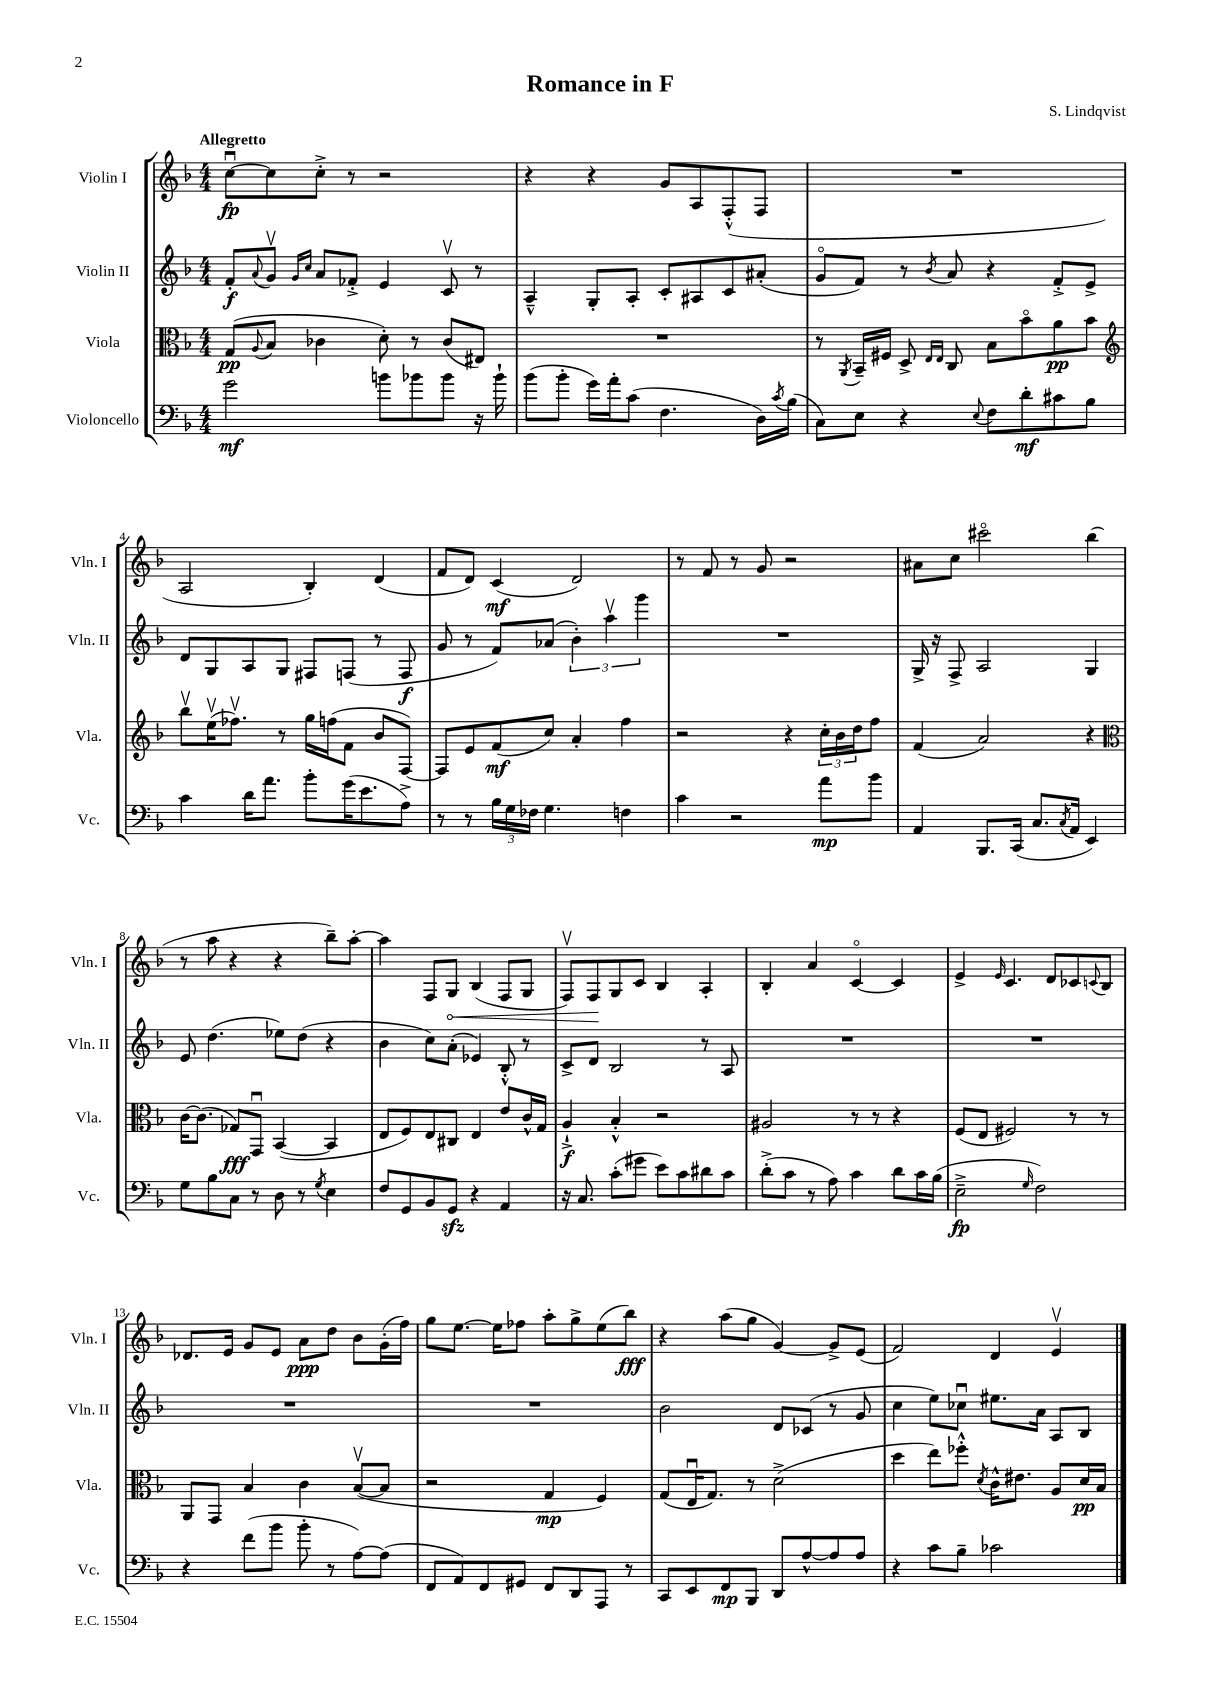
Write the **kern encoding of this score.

**kern	**dynam	**kern	**dynam	**kern	**dynam	**kern	**dynam
*part4	*part4	*part3	*part3	*part2	*part2	*part1	*part1
*staff4	*staff4	*staff3	*staff3	*staff2	*staff2	*staff1	*staff1
*I"Violoncello	*	*I"Viola	*	*I"Violin II	*	*I"Violin I	*
*I'Vc.	*	*I'Vla.	*	*I'Vln. II	*	*I'Vln. I	*
*clefF4	*	*clefC3	*	*clefG2	*	*clefG2	*
*k[b-]	*	*k[b-]	*	*k[b-]	*	*k[b-]	*
*M4/4	*	*M4/4	*	*M4/4	*	*M4/4	*
=1	=1	=1	=1	=1	=1	=1	=1
!	!	!	!	!	!	!LO:TX:a:B:t=Allegretto	!
2g\	mf	(8G/L	pp	8f'/L	f	[8ccu\L	fp
.	.	8qqA/	.	8qqa/	.	.	.
.	.	8B-/J	.	8gv/J	.	8cc\]	.
.	.	.	.	16qqg/LL	.	.	.
.	.	.	.	16qqcc/JJ	.	.	.
.	.	4c-X\	.	8a/L	.	8cc'^\J	.
.	.	.	.	8f-X'^/J	.	8r	.
8bn\L	.	8d'\)	.	4e/	.	2r	.
8b-X\	.	8r	.	.	.	.	.
8b-\J	.	(8c-/L	.	8cv/	.	.	.
16r	.	8E#X/J)	.	8r	.	.	.
16b-`\	.	.	.	.	.	.	.
=2	=2	=2	=2	=2	=2	=2	=2
(8b-\L	.	1r	.	4A~^^/	.	4r	.
8b-'\J	.	.	.	.	.	.	.
16g\LL)	.	.	.	8G'/L	.	4r	.
16a'\J	.	.	.	.	.	.	.
(8c\J	.	.	.	8A'/J	.	.	.
4.F\	.	.	.	8c'/L	.	8g/L	.
.	.	.	.	8A#X/	.	8A/	.
.	.	.	.	8c/	.	(8F'^^/	.
16D\LL)	.	.	.	(8a#X'/J	.	8F/J	.
8qc/	.	.	.	.	.	.	.
(16B-\JJ	.	.	.	.	.	.	.
=3	=3	=3	=3	=3	=3	=3	=3
8C\L)	.	8r	.	8g/L	.	1r	.
.	.	8qAA/	.	.	.	.	.
8E\J	.	16BB-~/LL	.	8f/J)	.	.	.
.	.	16F#X/JJ	.	.	.	.	.
4r	.	8D^/	.	8r	.	.	.
.	.	16qqE/LL	.	.	.	.	.
.	.	16qqE/JJ	.	8qb-/	.	.	.
.	.	8C/	.	8a/	.	.	.
8qqE/	.	.	.	.	.	.	.
8F\L	.	8B-\L	.	4r	.	.	.
8d'\	mf	8b-\	.	.	.	.	.
8c#X\	.	8a\	pp	8f'^/L	.	.	.
8B-\J	.	8b-\J	.	8e^/J	.	.	.
!!LO:LB:g=z
=4	=4	=4	=4	=4	=4	=4	=4
*	*	*clefG2	*	*	*	*	*
4c\	.	8bb-v\L	.	8d/L	.	2A/	.
.	.	(16eev\K	.	8G/	.	.	.
.	.	8.ff-Xv\J)	.	.	.	.	.
16d\KL	.	.	.	8A/	.	.	.
8.a\J	.	.	.	.	.	.	.
.	.	8r	.	8G/J	.	.	.
8b-'\L	.	16gg\LL	.	8F#X/L	.	4B-'/)	.
.	.	(16ffn\J	.	.	.	.	.
(16g\K	.	8f\J	.	(8Fn/J	.	.	.
8.e\	.	.	.	.	.	.	.
.	.	8b-/L	.	8r	.	(4d/	.
8A^\J)	.	[8F/J)	.	8F/	f	.	.
=5	=5	=5	=5	=5	=5	=5	=5
8r	.	8F/L]	.	8g/	.	8f/L	.
8r	.	8e/	.	8r	.	8d/J)	.
24B-\LL	.	(8f/	mf	8f/L)	.	(4c/	mf
24G\	.	.	.	.	.	.	.
24F-X\JJ	.	.	.	.	.	.	.
4.G\	.	8cc/J)	.	(8a-X/J	.	.	.
.	.	4a'/	.	6b-'\)	.	2d/)	.
.	.	.	.	6aav\	.	.	.
4Fn\	.	4ff\	.	.	.	.	.
.	.	.	.	6ggg\	.	.	.
=6	=6	=6	=6	=6	=6	=6	=6
4c\	.	2r	.	1r	.	8r	.
.	.	.	.	.	.	8f/	.
2r	.	.	.	.	.	8r	.
.	.	.	.	.	.	8g/	.
.	.	4r	.	.	.	2r	.
8a\L	mp	24cc'\LL	.	.	.	.	.
.	.	24b-\	.	.	.	.	.
.	.	24dd\J	.	.	.	.	.
8b-\J	.	8ff\J	.	.	.	.	.
=7	=7	=7	=7	=7	=7	=7	=7
4AA/	.	(4f/	.	16G^/	.	8a#X\L	.
.	.	.	.	16r	.	.	.
.	.	.	.	8F^/	.	8cc\J	.
8.BBB-/L	.	2a/)	.	2A/	.	2ccc#X\	.
(16CC/Jk	.	.	.	.	.	.	.
8.C/L	.	.	.	.	.	.	.
8qC/	.	.	.	.	.	.	.
16AA/Jk	.	.	.	.	.	.	.
4EE/)	.	4r	.	4G/	.	(4bb-\	.
!!LO:LB:g=z
=8	=8	=8	=8	=8	=8	=8	=8
*	*	*clefC3	*	*	*	*	*
8G\L	.	[16c\KL	.	8e/	.	8r	.
.	.	(8.c\J]	.	.	.	.	.
8B-\	.	.	.	(4.dd\	.	8aa\	.
8C\J	.	8G-X/L)	fff	.	.	4r	.
8r	.	8GGu/J	.	.	.	.	.
8D\	.	([4BB-/	.	8ee-X\L)	.	4r	.
8r	.	.	.	(8dd\J	.	.	.
8qG/	.	.	.	.	.	.	.
4E\	.	4BB-/]	.	4r	.	8bb-~\L)	.
.	.	.	.	.	.	[8aa'\J	.
=9	=9	=9	=9	=9	=9	=9	=9
8F/L	.	8E/L	.	4b-\	.	4aa\]	.
8GG/	.	8F/)	.	.	.	.	.
8BB-/	.	8E/	.	8cc\L)	.	8F/L	.
!	!	!	!	!	!	!	!LO:HP:b
8GGzz/J	.	8C#X/J	.	(8a'\J	.	8G/J	<
4r	.	4E/	.	4e-X/)	.	(4B-/	.
4AA/	.	8e/L	.	8B-'^^/	.	8F/L	.
.	.	16c^^/L	.	8r	.	8G/J	.
.	.	16G/JJ	.	.	.	.	.
=10	=10	=10	=10	=10	=10	=10	=10
16r	.	4A`^/	f	8c^/L	.	8Fv/L)	.
8.C/	.	.	.	.	.	.	.
.	.	.	.	8d/J	.	8F/	.
(8c'\L	.	4B-'^^/	.	2B-/	.	8G/	[
8g#X\J	.	.	.	.	.	8c/J	.
8e\L)	.	2r	.	.	.	4B-/	.
8c\	.	.	.	.	.	.	.
8d#X\	.	.	.	8r	.	4A'/	.
8c\J	.	.	.	8A/	.	.	.
=11	=11	=11	=11	=11	=11	=11	=11
(8d'^\L	.	2A#X/	.	1r	.	4B-'/	.
8c\J	.	.	.	.	.	.	.
8r	.	.	.	.	.	4a/	.
8A\)	.	.	.	.	.	.	.
4c\	.	8r	.	.	.	[4c/	.
.	.	8r	.	.	.	.	.
8d\L	.	4r	.	.	.	4c/]	.
16c\L	.	.	.	.	.	.	.
(16B-\JJ	.	.	.	.	.	.	.
=12	=12	=12	=12	=12	=12	=12	=12
2E~^\	fp	(8F/L	.	1r	.	4e^/	.
.	.	8E/J	.	.	.	.	.
.	.	.	.	.	.	16qqe/	.
.	.	2F#X/)	.	.	.	4.c/	.
16qqG/	.	.	.	.	.	.	.
2F\)	.	.	.	.	.	.	.
.	.	.	.	.	.	8d/L	.
.	.	8r	.	.	.	8c-X/	.
.	.	.	.	.	.	8qqcn/	.
.	.	8r	.	.	.	8B-/J	.
!!LO:LB:g=z
=13	=13	=13	=13	=13	=13	=13	=13
4r	.	8AA/L	.	1r	.	8.d-X/L	.
.	.	8GG/J	.	.	.	.	.
.	.	.	.	.	.	16e/Jk	.
(8f\L	.	4B-/	.	.	.	8g/L	.
8b-\J	.	.	.	.	.	8e/J	.
8b-'\	.	4c\	.	.	.	8a\L	ppp
8r	.	.	.	.	.	8dd\J	.
[8A\L)	.	([8B-v/L	.	.	.	8b-\L	.
(8A\J]	.	8B-/J]	.	.	.	(16g'\L	.
.	.	.	.	.	.	16ff\JJ)	.
=14	=14	=14	=14	=14	=14	=14	=14
8FF/L	.	2r	.	1r	.	8gg\L	.
8AA/)	.	.	.	.	.	[8.ee\J	.
8FF/	.	.	.	.	.	.	.
.	.	.	.	.	.	16ee\KL]	.
8GG#X/J	.	.	.	.	.	8ff-X\J	.
8FF/L	.	4G/	mp	.	.	8aa'\L	.
8DD/	.	.	.	.	.	8gg^\	.
8AAA/J	.	4F/)	.	.	.	(8ee\	.
8r	.	.	.	.	.	8bb-\J)	fff
=15	=15	=15	=15	=15	=15	=15	=15
8CC/L	.	(8G/L	.	2b-\	.	4r	.
8EE/	.	16Eu/K	.	.	.	.	.
.	.	8.G/J)	.	.	.	.	.
8FF/	mp	.	.	.	.	(8aa\L	.
8BBB-/J	.	8r	.	.	.	8gg\J	.
8DD/L	.	(2d^\	.	8d/L	.	[4g/)	.
[8A^^/	.	.	.	(8c-X/J	.	.	.
8A/]	.	.	.	8r	.	8g^/L]	.
8A/J	.	.	.	8g/	.	(8e/J	.
=16	=16	=16	=16	=16	=16	=16	=16
4r	.	4dd\	.	4cc\	.	2f/)	.
8c\L	.	8ee\L)	.	8ee\L)	.	.	.
8B-~\J	.	8ff-X'^^\J	.	8cc-Xu\J	.	.	.
.	.	8qd/	.	.	.	.	.
2c-X\	.	16c^^\KL	.	8.ee#X\L	.	4d/	.
.	.	8.e#X\J	.	.	.	.	.
.	.	.	.	16a\Jk	.	.	.
.	.	8A/L	.	8A/L	.	4ev/	.
.	.	16d/L	pp	8B-/J	.	.	.
.	.	16B-/JJ	.	.	.	.	.
==	==	==	==	==	==	==	==
*-	*-	*-	*-	*-	*-	*-	*-
